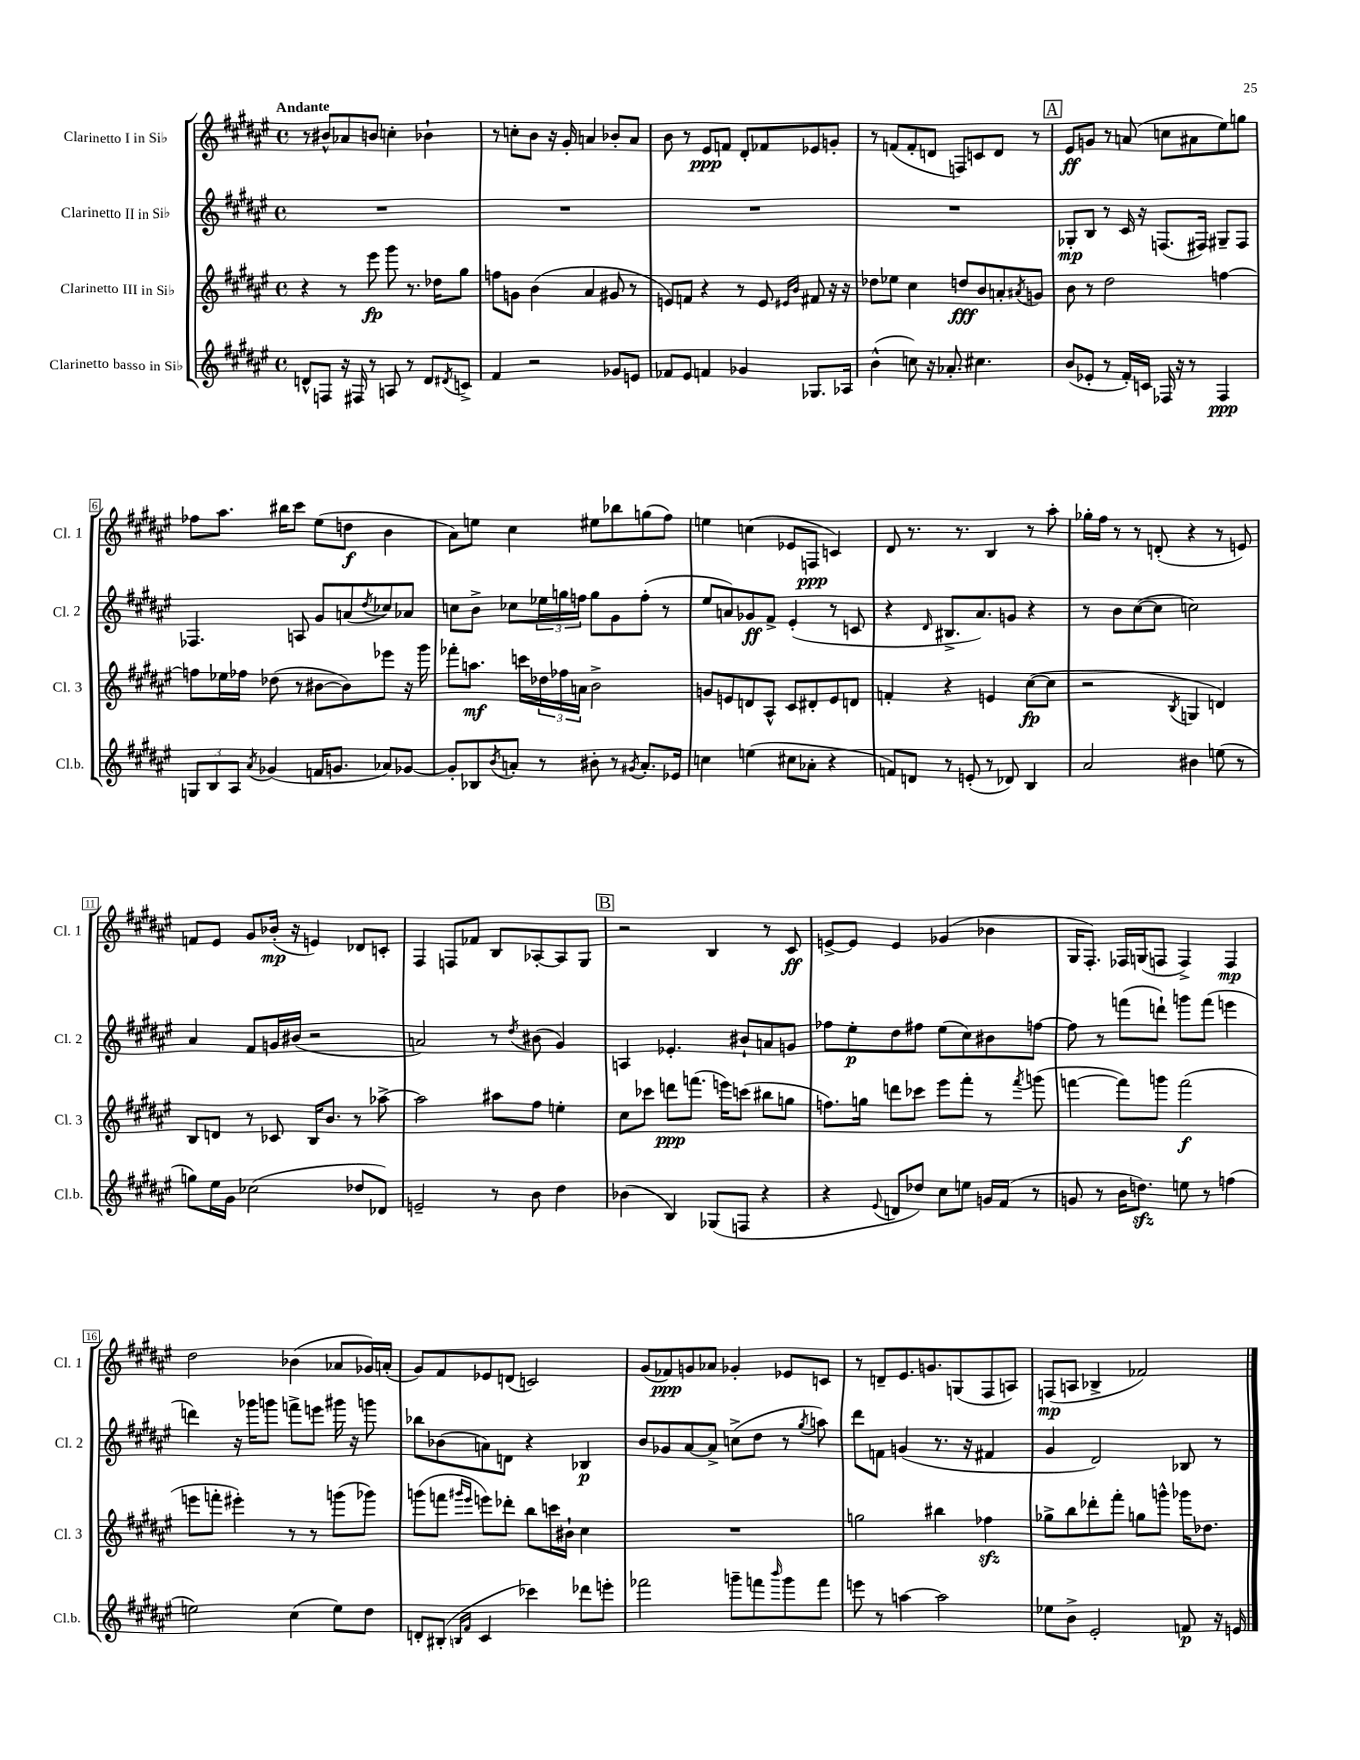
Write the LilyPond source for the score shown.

<<
\new StaffGroup <<
\new Staff = "s0" \with { instrumentName = "Clarinetto I in Sib" shortInstrumentName = "Cl. 1" } {
    \clef treble \key fis \major \defaultTimeSignature \time 4/4 \tempo "Andante"
    r8 bis'8-^ aes'8 b'8 c''4-. bes'4-! |
    r8 c''8-. b'8 r16 gis'16-. a'4 bes'8-. a'8 |
    b'8 r8 eis'8\ppp f'8 dis'8-. fes'8 ees'8 g'8-. |
    r8 f'8( f'8-. d'8 f8) c'8 d'8 r8 |
    \mark \markup { \box "A" } eis'8\ff g'8 r8 a'8( c''8 ais'8 eis''8) g''8 |
    fes''8 ais''8. bis''16 cis'''8 eis''8( d''8\f b'4 |
    ais'8) e''8 cis''4 eis''8 bes''8 g''8( fis''8) |
    e''4 c''4( ees'8 f8\ppp c'4) |
    dis'8 r8. r8. b4 r8 ais''8-. |
    ges''16-. fis''16 r8 r8 d'8-.( r4 r8 e'8) |
    f'8 eis'8 gis'8 bes'16-.\mp( r16 e'4) des'8 c'8-. |
    fis4 f8 fes'8 b8 aes8~-. aes8 gis8 |
    \mark \markup { \box "B" } r2 b4 r8 cis'8\ff |
    e'8~-> e'8 e'4 ges'4( bes'4 |
    gis16 fis8.-.) fes16 g16( f8 f4->) f4\mp |
    dis''2 bes'4( aes'8 ges'16) a'16-.( |
    gis'8) fis'8 ees'8 d'8( c'2) |
    gis'8( fes'8\ppp) g'8 aes'8 ges'4-. ees'8 c'8 |
    r8 d'8-- eis'8. g'8. g8( fis8 a8) |
    f8\mp( a8 bes4-> fes'2) \bar "|." |
}
\new Staff = "s1" \with { instrumentName = "Clarinetto II in Sib" shortInstrumentName = "Cl. 2" } {
    \clef treble \key fis \major \defaultTimeSignature \time 4/4
    R1 |
    R1 |
    R1 |
    R1 |
    \mark \markup { \box "A" } ges8-.\mp b8 r8 cis'16 r16 f8.( fis16) gis8-- fis8 |
    fes4. a8 gis'8 a'8( \acciaccatura { dis''8 } ces''8) aes'8 |
    c''8 b'8-> ces''8 \tuplet 3/2 { ees''16 g''16 f''16 } g''8 gis'8 f''8-.( r8 |
    eis''8 a'8) ges'8\ff fis'8-> eis'4-.( r8 c'8 |
    r4 \grace { dis'16 } bis8.-> ais'8.) g'8 r4 |
    r8 b'8 cis''8~( cis''8 c''2) |
    ais'4 fis'8 g'16 bis'16( r2 |
    a'2) r8 \acciaccatura { dis''8 } bis'8( gis'4) |
    \mark \markup { \box "B" } a4 ees'4.-. bis'8-! a'8 g'8 |
    fes''8 eis''8-.\p dis''8 fis''8 eis''8( cis''8) bis'8 f''8~ |
    f''8 r8 f'''8( d'''8-!) g'''8 f'''8( e'''4 |
    d'''4) r16 ges'''16 g'''8 f'''8-> e'''8 gis'''16 r16 g'''8 |
    bes''8 bes'8( a'8) d'8 r4 bes4\p |
    b'8 ges'8 ais'8~ ais'8-> c''8->( dis''8 r8 \acciaccatura { gis''8 } a''8) |
    dis'''8 f'8 g'4( r8. r16 fis'4 |
    gis'4 dis'2) bes8 r8 \bar "|." |
}
\new Staff = "s2" \with { instrumentName = "Clarinetto III in Sib" shortInstrumentName = "Cl. 3" } {
    \clef treble \key fis \major \defaultTimeSignature \time 4/4
    r4 r8 eis'''8\fp gis'''8 r8. des''16 gis''8 |
    f''8 g'8 b'4( ais'4 gis'8 r8 |
    e'8) f'8 r4 r8 e'8 \grace { eis'16 b'16 } fis'8 r16 r16 |
    des''8 ees''8 cis''4 d''8\fff b'8 a'8-. \acciaccatura { ais'8 } g'8 |
    \mark \markup { \box "A" } b'8 r8 dis''2 f''4~ |
    f''8 ees''16 fes''16 des''8( r8 bis'8~ bis'8) ees'''8 r16 gis'''16 |
    fes'''8-. a''8.\mf c'''16 \tuplet 3/2 { des''16 fes''16 a'16 } b'2-> |
    g'8 e'8 d'8 ais8-^ cis'8 dis'8-. e'8 d'8 |
    f'4-. r4 e'4 cis''8~\fp( cis''8 |
    r2 \acciaccatura { b8 } g4 d'4) |
    b8 d'8 r8 ces'8 b16 b'8. r8 aes''8~-> |
    aes''2 ais''8 fis''8 e''4-. |
    \mark \markup { \box "B" } cis''8 ces'''8 d'''8\ppp f'''8.( e'''16) c'''8( bis''8 g''8 |
    f''8.) g''16 d'''8 ces'''8 eis'''8 fis'''8-. r8 \acciaccatura { fis'''8 } g'''8( |
    f'''4~ f'''8) g'''8 f'''2\f( |
    e'''8 f'''8-. eis'''4-.) r8 r8 g'''8( ges'''8) |
    g'''8( f'''8 \grace { gis'''16 eis'''16 } e'''8) des'''8-. b''8 c'''16 bis'16-! cis''4 |
    R1 |
    g''2 bis''4 fes''4\sfz |
    ges''8-> b''8 des'''8-. fis'''8-. g''8 g'''8-^ ges'''16 des''8. \bar "|." |
}
\new Staff = "s3" \with { instrumentName = "Clarinetto basso in Sib" shortInstrumentName = "Cl.b." } {
    \clef treble \key fis \major \defaultTimeSignature \time 4/4
    d'8-^ f8 r16 fis16 r8 a8 r8 d'8 \acciaccatura { dis'8 } c'8-> |
    fis'4 r2 ges'8 e'8 |
    fes'8 eis'8 f'4 ges'4 ges8. aes16 |
    b'4-^( c''8) r16 aes'8.-. cis''4. |
    \mark \markup { \box "A" } b'8( ees'8-. r8 fis'16-.) c'16 fes16 r16 r8 fes4\ppp |
    \tuplet 3/2 { g8 b8 ais8 } \acciaccatura { ais'8 } ges'4( f'16 g'8. aes'8) ges'8~ |
    ges'8-. bes8 \acciaccatura { b'8 } a'8-. r8 bis'8-. r8 \acciaccatura { gis'8 } a'8.-. ees'16 |
    c''4 e''4( cis''8 aes'8-. r4 |
    f'8) d'8 r8 e'8-.( r8 des'8) b4 |
    ais'2 bis'4 e''8( r8 |
    g''8) eis''16 gis'16 ces''2( des''8 des'8) |
    e'2-- r8 b'8 dis''4 |
    \mark \markup { \box "B" } bes'4( b4) ges8( f8 r4 |
    r4 \appoggiatura { eis'8 } d'8 des''8) cis''8 e''8 g'16 fis'16( r8 |
    g'8 r8 b'16 d''8.\sfz) e''8 r8 f''4( |
    e''2) cis''4( e''8) dis''8 |
    d'8-. bis8-.( \grace { b16 fis'16 } cis'4 ces'''4) des'''8 e'''8-. |
    fes'''2 g'''8-- f'''8 \grace { b'''16 } g'''8 f'''8 |
    e'''8 r8 a''4~ a''2 |
    ees''8 b'8-> eis'2-. f'8\p r16 e'16 \bar "|." |
}
>>
>>
\layout { \context { \Score \override BarNumber.stencil = #(make-stencil-boxer 0.1 0.3 ly:text-interface::print) } }
